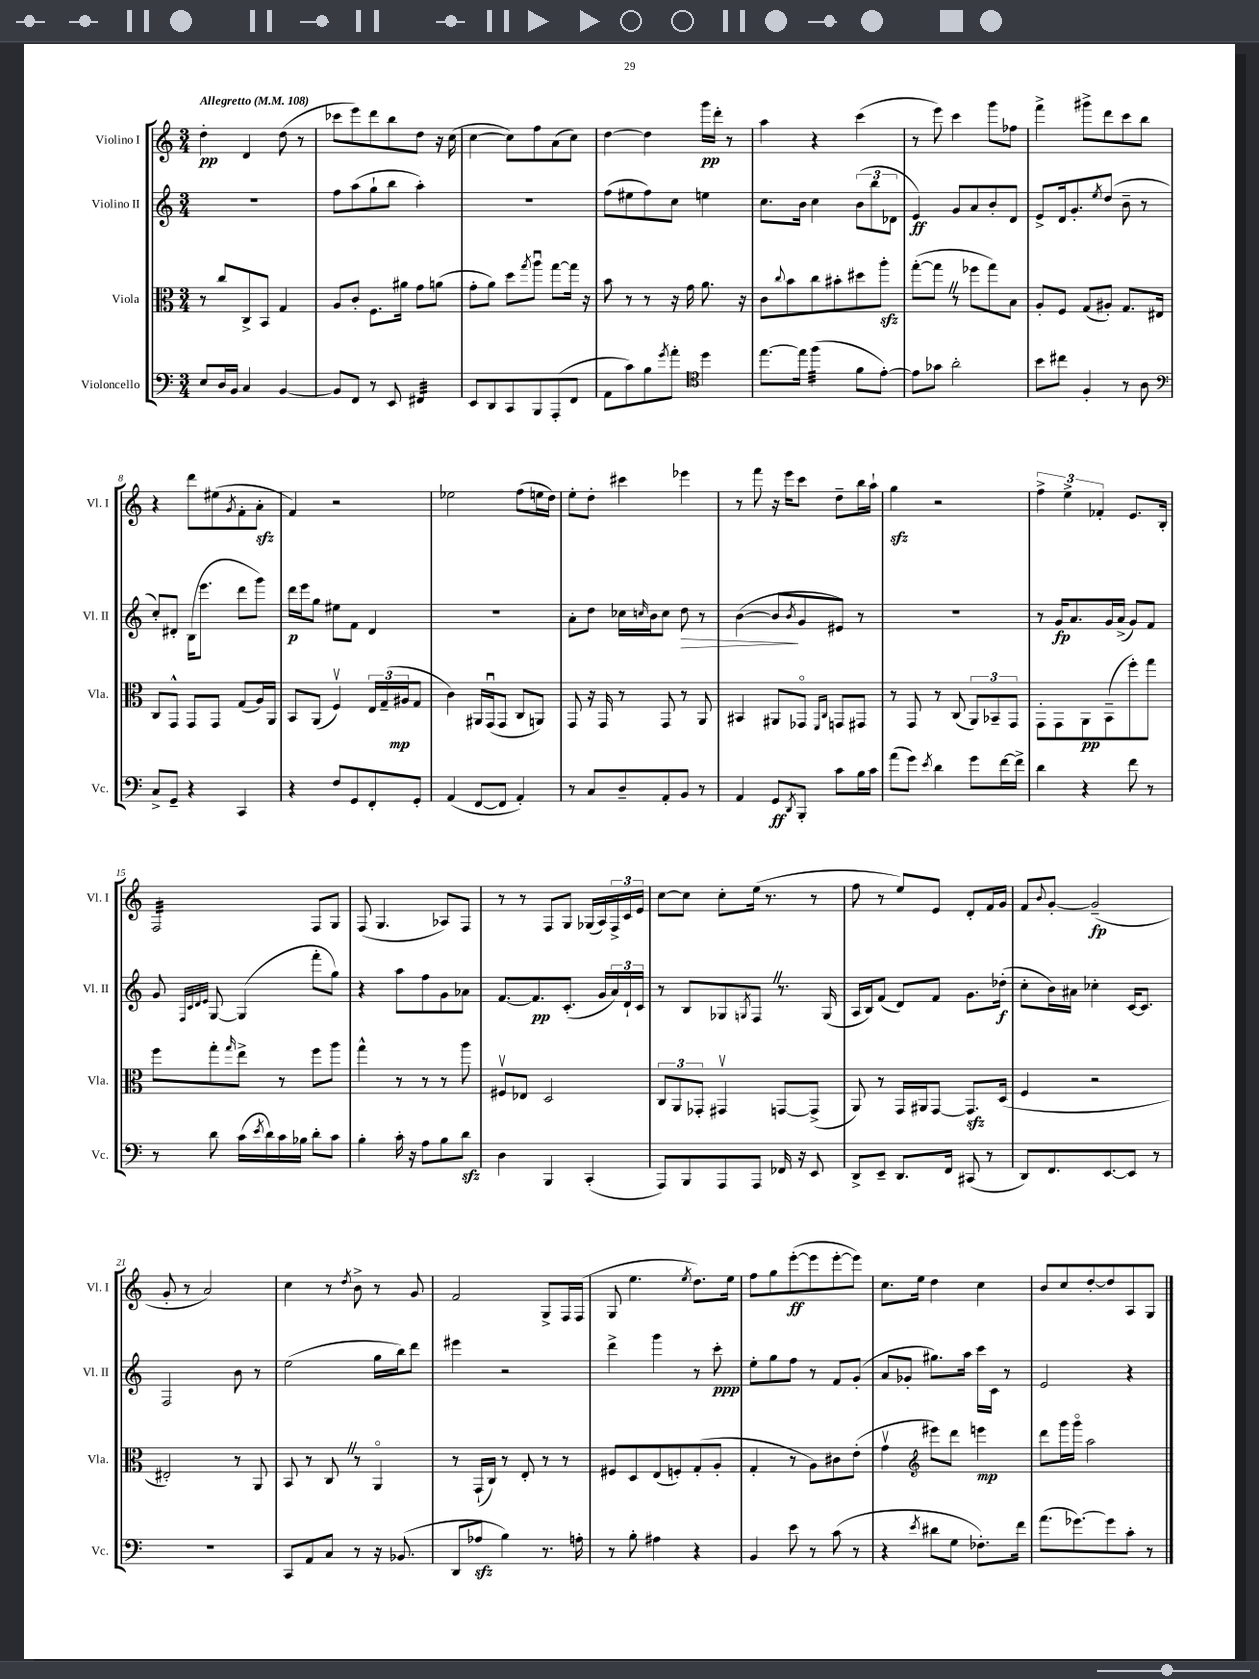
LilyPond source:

<<
\new StaffGroup <<
\new Staff = "s0" \with { instrumentName = "Violino I" shortInstrumentName = "Vl. I" } {
    \clef treble \key c \major \numericTimeSignature \time 3/4 \tempo "Allegretto" 4 = 108
    d''4-.\pp d'4 d''8( r8 |
    ces'''8 e'''8) d'''8 b''8 d''8 r16 c''16( |
    c''4~ c''8) f''8 a'8( c''8) |
    d''4~ d''4 g'''16\pp d'''16-. r8 |
    a''4 r4 c'''4( |
    r8 e'''8) c'''4 g'''8 fes''8 |
    f'''4-> gis'''8-> d'''8 c'''8 b''8 |
    r4 d'''8 eis''8( \acciaccatura { g'8 } f'8-. a'8-.\sfz |
    f'4) r2 |
    ees''2 f''8( e''16 d''16) |
    e''8-. d''8-. cis'''4 ees'''4 |
    r8 f'''8 r16 e'''16 c'''8 d''8-- b''16 a''16-! |
    g''4\sfz r2 |
    \tuplet 3/2 { f''4-> e''4-> fes'4-. } e'8. b16-. |
    f2:32 f8 g8 |
    f8( g4. aes8) f8 |
    r8 r8 f8 g8 ges16( a16) \tuplet 3/2 { f16-> c'16 e'16 } |
    c''8~ c''8 c''8-. e''16( r8. r8 |
    f''8 r8 e''8) e'8 d'8-. f'16 g'16 |
    f'8 \appoggiatura { b'8 } g'8~-. g'2--\fp( |
    g'8-. r8 a'2) |
    c''4 r8 \acciaccatura { d''8 } b'8-> r8 g'8 |
    f'2 g8-> f16 f16( |
    g8 e''4. \acciaccatura { e''8 } d''8.) e''16 |
    f''8 g''8 e'''8~-.\ff( e'''8 e'''8~-. e'''8) |
    c''8. e''16 d''4 c''4 |
    b'8 c''8 d''8~-. d''8 a8 g8 \bar "|." |
}
\new Staff = "s1" \with { instrumentName = "Violino II" shortInstrumentName = "Vl. II" } {
    \clef treble \key c \major \numericTimeSignature \time 3/4
    R2. |
    f''8 a''8( g''8-! b''8 a''4-.) |
    R2. |
    f''8( eis''8 f''8) c''8 e''4 |
    c''8. b'16 c''4 \tuplet 3/2 { b'8( b''8 des'8 } |
    e'4\ff) g'8 a'8 b'8-. d'8 |
    e'8-> d'16 g'8.-. \acciaccatura { e''8 } d''8( b'8-- r8 |
    c''8-.) dis'8-. b16( e'''8. d'''8 g'''8) |
    d'''16\p e'''16 g''8 eis''8 f'8 d'4 |
    R2. |
    a'8-. d''8 ces''16 \grace { c''16 } b'16 c''8 d''8\> r8 |
    b'4~( b'8\! \acciaccatura { b'8 } g'8 eis'8) r8 |
    R2. |
    r8 g'16\fp a'8. g'16 a'16->( g'8) f'8 |
    g'8 \grace { f32 c'32 d'32 e'32 } g8~ g4( f'''8-. g''8) |
    r4 a''8 f''8 g'8 aes'8 |
    f'8.~ f'8.\pp c'8.-.( g'16 \tuplet 3/2 { a'16) d'16-! c'16 } |
    r8 b8 ges8 \acciaccatura { g8 } f8 \once \override BreathingSign.text = \markup { \musicglyph "scripts.caesura.straight" } \breathe r8. g16( |
    a16 b16) f'8( d'8) f'8 g'8. des''16-.\f( |
    c''8-. b'16) ais'16 ces''4-. c'16~ c'8. |
    f2 b'8 r8 |
    e''2( g''16 b''16) d'''8 |
    eis'''4 r2 |
    d'''4-> g'''4 r8 c'''8-.\ppp |
    e''8-. g''8 f''8 r8 f'8 g'8-.( |
    a'8 ges'8-. gis''8.) a''16 c'''16 c'16 r8 |
    e'2 r4 \bar "|." |
}
\new Staff = "s2" \with { instrumentName = "Viola" shortInstrumentName = "Vla." } {
    \clef alto \key c \major \numericTimeSignature \time 3/4
    r8 c''8 c8-> b,8 g4 |
    a8 c'8-. f8. ais'16 g'8 a'8( |
    g'8-. a'8) d''8 \acciaccatura { g''8 } a''8\downbow g''8~ g''16 r16 |
    b'8 r8 r8 r16 g'16 a'8. r16 |
    c'8 \appoggiatura { c''8 } b'8 c''8 bis'8-. dis''8 a''8-.\sfz |
    g''8~-.( g''8 \once \override BreathingSign.text = \markup { \musicglyph "scripts.caesura.straight" } \breathe r8 fes''8 g''8) b8 |
    a8-. f8 g8( ais8-.) g8. eis16 |
    c8 g,8-^ g,8 g,8 g8( a16) a,16 |
    b,8 a,8( f4\upbow) \tuplet 3/2 { e16 g16--( ais16\mp } g8 |
    c'4) ais,16 g,16\downbow( g,8 c8 a,8) |
    g,8 r16 g,16 r8 g,8 r8 a,8 |
    bis,4 ais,8 ges,8\flageolet \grace { f,16 c16 } g,8 gis,8 |
    r8 g,8 r8 c8( \tuplet 3/2 { a,8) bes,8-- g,8 } |
    g,8-. g,8 a,8\pp b,8--( f''8-.) g''8 |
    f''8 g''8-. \grace { g''16 } e''8-> r8 f''8 a''8 |
    g''4-^ r8 r8 r8 a''8 |
    fis8\upbow ees8 d2 |
    \tuplet 3/2 { c8 a,8 ges,8-. } gis,4\upbow g,8~ g,8->( |
    a,8) r8 g,16 ais,16 g,8~ g,8.\sfz d16( |
    f4 r2 |
    eis2-.) r8 a,8 |
    b,8 r8 c8 \once \override BreathingSign.text = \markup { \musicglyph "scripts.caesura.straight" } \breathe r8 a,4\flageolet |
    r8 g,16-!( c16) r8 e8-. r8 r8 |
    fis8 d8 e8( f8-.) g8-.( a8-. |
    g4-. r8 a8) cis'8 e'8-.( |
    g'4\upbow \clef treble eis'''8) d'''8 e'''4\mp |
    d'''8 g'''16 g'''16\flageolet a''2 \bar "|." |
}
\new Staff = "s3" \with { instrumentName = "Violoncello" shortInstrumentName = "Vc." } {
    \clef bass \key c \major \numericTimeSignature \time 3/4
    e8 d16 b,16 c4 b,4~ |
    b,8 f,8 r8 e,8 fis,4:32 |
    e,8 d,8 c,8 b,,8 a,,8-.( f,8 |
    a,8 c'8) b8 \acciaccatura { g'8 } a'8-. \clef tenor d''4 |
    e''8.~ e''16 f''4:32( f'8 e'8~-.) |
    e'8 ges'8 a'2-. |
    b'8 cis''8 f4-. r8 a8 |
    \clef bass c8-> g,8-- r4 c,4 |
    r4 f8 g,8 f,8-. g,8-. |
    a,4( f,8~ f,8 a,4-.) |
    r8 c8 d8-- a,8-. b,8 r8 |
    a,4 g,8\ff \acciaccatura { d,8 } b,,8-. c'8 b16 c'16 |
    a'8( g'8) \acciaccatura { e'8 } d'4 g'8 f'16~ f'16-> |
    d'4 r4 f'8 r8 |
    r8 d'8 c'16( \acciaccatura { e'8 } d'16) c'16 bes16 d'8-. c'8 |
    b4-. c'16-. r16 a8 b8 d'8\sfz |
    d4 b,,4 c,4-.( |
    a,,8) b,,8 a,,8 a,,8 fes,16 r16 e,8 |
    d,8-> e,8-- d,8. f,16 cis,8( r8 |
    d,8) f,8. e,8.~ e,8 r8 |
    R2. |
    c,8 a,8 c8 r8 r16 bes,8.( |
    d,8 aes8\sfz b4) r8. a16-. |
    r8 b8-. ais4 r4 |
    b,4 e'8 r8 c'8( r8 |
    r4 \acciaccatura { e'8 } dis'8 g8 fes8.-.) f'16 |
    a'8.( ges'8.~) ges'8 c'8-. r8 \bar "|." |
}
>>
>>
